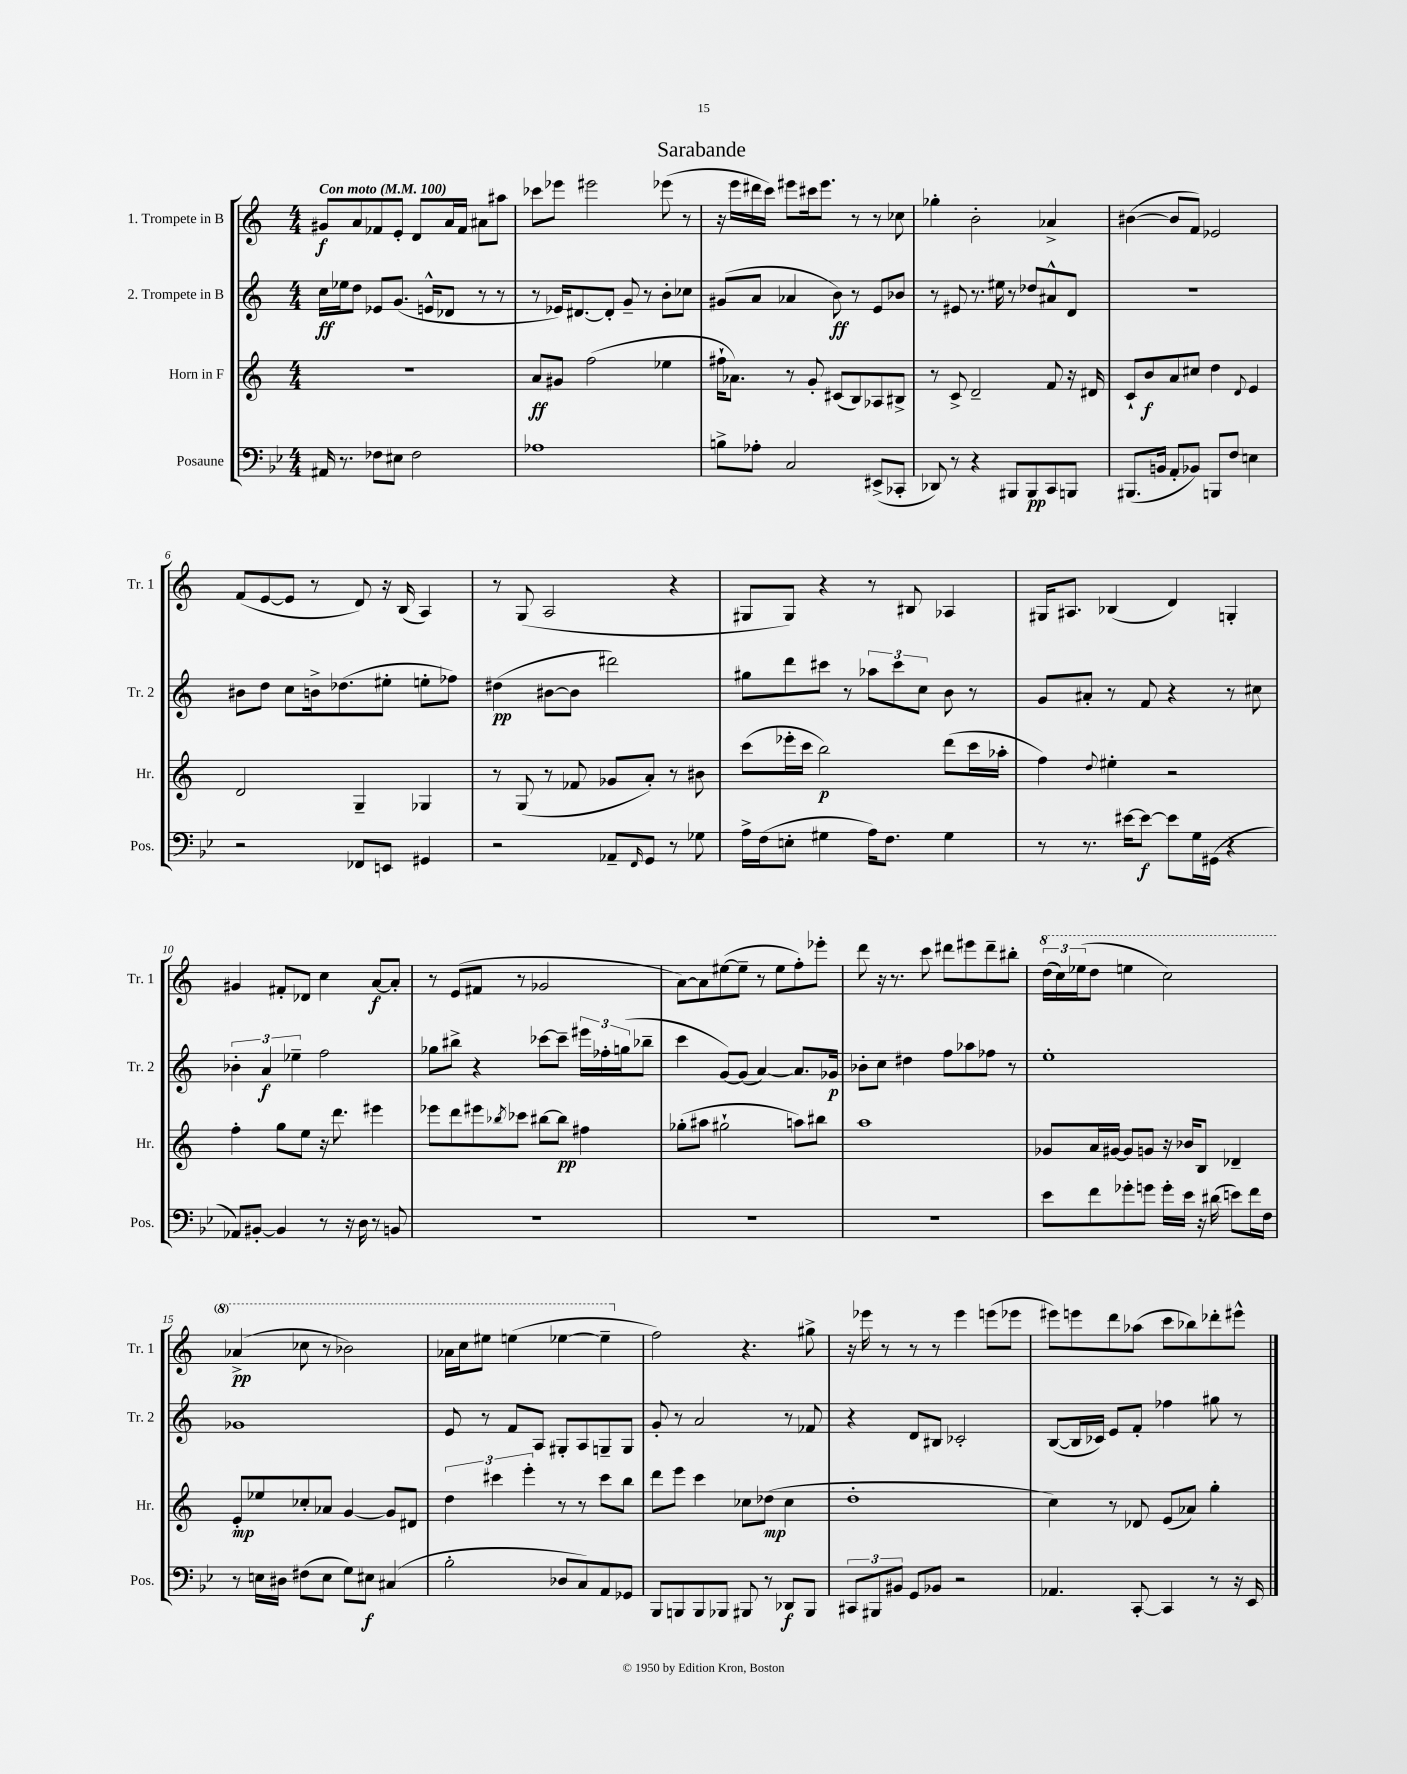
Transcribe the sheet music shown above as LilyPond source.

\header { title = "Sarabande" }
<<
\new StaffGroup <<
\new Staff = "s0" \with { instrumentName = "1. Trompete in B" shortInstrumentName = "Tr. 1" } {
    \clef treble \key c \major \numericTimeSignature \time 4/4 \tempo "Con moto" 4 = 100
    gis'8\f a'8 fes'8 e'8-. d'8 a'16 fes'16 ais'8 ais''8 |
    ces'''8 ees'''8 eis'''2 ees'''8( r8 |
    r16 e'''16 dis'''16 c'''16) eis'''8 cis'''16 eis'''8. r8 r8 ces''8 |
    ges''4-. b'2-. aes'4-> |
    bis'4~( bis'8 f'8) ees'2 |
    f'8( e'8~ e'8 r8 d'8) r16 b16( a4) |
    r8 g8( a2 r4 |
    gis8 gis8) r4 r8 bis8 aes4 |
    gis16 ais8. bes4( d'4) g4-. |
    gis'4 fis'8-. des'8 c''4 a'8~\f a'8-. |
    r8 e'8( fis'8 r8 ges'2 |
    a'8~) a'8 eis''8~( eis''8-- r8 eis''8 f''8-.) ees'''8-. |
    d'''8 r16 r8. c'''8 dis'''8 eis'''8 dis'''8-- bis''8-. |
    \tuplet 3/2 { \ottava #1 d'''16( c'''16) ees'''16( } d'''8 e'''4 c'''2) |
    aes''4->\pp( ces'''8 r8 bes''2) |
    aes''16 c'''16 eis'''8 e'''4( ees'''4~ ees'''4-- \ottava #0 |
    f''2) r4. gis''8-> |
    r16 ees'''16 r8 r8 r8 ees'''4 e'''8( ees'''8 |
    eis'''8) e'''8 d'''8 aes''8( c'''8 bes''8) des'''8-. eis'''8-^ \bar "|." |
}
\new Staff = "s1" \with { instrumentName = "2. Trompete in B" shortInstrumentName = "Tr. 2" } {
    \clef treble \key c \major \numericTimeSignature \time 4/4
    c''16\ff ees''16 d''8 ees'8 g'8.( e'16-^ des'8 r8 r8 |
    r8 ees'16) dis'8.~ dis'8-. g'8-- r8 b'8-. ces''8 |
    gis'8( a'8 aes'4 b'8\ff) r8 e'8 bes'8 |
    r8 eis'8 r8. eis''16 r8 des''8 ais'8-^ d'8 |
    R1 |
    bis'8 d''8 c''8 b'16-> des''8.( eis''8-. e''8-. fes''8) |
    dis''4\pp( bis'8~ bis'8 dis'''2) |
    gis''8 d'''8 cis'''8 r8 \tuplet 3/2 { aes''8 cis'''8 c''8 } b'8 r8 |
    g'8 ais'8-. r8 f'8 r4 r8 cis''8 |
    \tuplet 3/2 { bes'4-. a'4\f ees''4-- } f''2 |
    ges''8 bis''8-> r4 ces'''8~ ces'''8-- \tuplet 3/2 { eis'''16 fes''16-. g''16( } bes''8-- |
    c'''4 g'8~) g'8( a'4~) a'8. ges'16\p |
    bes'8-. c''8 dis''4 f''8 aes''8 fes''8 r8 |
    e''1-. |
    ges'1 |
    e'8 r8 f'8 a8 gis8-. a8 g8-- g8 |
    g'8-. r8 a'2 r8 fes'8 |
    r4 d'8 bis8 ces'2-. |
    b8~( b16 ces'16) e'8 f'8-. fes''4 gis''8 r8 \bar "|." |
}
\new Staff = "s2" \with { instrumentName = "Horn in F" shortInstrumentName = "Hr." } {
    \clef treble \key c \major \numericTimeSignature \time 4/4
    R1 |
    a'8\ff gis'8 f''2( ees''4 |
    fis''16-! aes'8.) r8 g'8-. cis'8( b8) aes8 bis8-> |
    r8 c'8-> d'2-- f'8 r16 dis'16 |
    c'8-! b'8\f a'8 cis''8 d''4 \appoggiatura { d'8 } e'4 |
    d'2 g4-- ges4 |
    r8 g8( r8 fes'8 ges'8 a'8-.) r8 bis'8 |
    c'''8( ees'''16-. c'''16 b''2\p) d'''8( c'''16 aes''16-. |
    f''4) \appoggiatura { d''8 } eis''4-. r2 |
    f''4-. g''8 e''8 r16 d'''8. eis'''4 |
    ees'''8 d'''8 eis'''8 \acciaccatura { bes''8 } ces'''8 bis''8~ bis''8\pp fis''4 |
    ges''8-.( ais''8 gis''2-! a''8) bis''8 |
    a''1 |
    ges'8 a'16 gis'16~ gis'8 g'8 r16 bes'16 b8 des'4-- |
    e'8-.\mp ees''8 ces''8-. aes'8 g'4~ g'8 dis'8 |
    \tuplet 3/2 { d''4 cis'''4 e'''4-. } r8 r8 cis'''8 b''8 |
    d'''8 e'''8 c'''4 ces''8 des''8\mp( ces''4 |
    d''1-. |
    c''4) r8 des'8 e'8( aes'8) g''4-. \bar "|." |
}
\new Staff = "s3" \with { instrumentName = "Posaune" shortInstrumentName = "Pos." } {
    \clef bass \key bes \major \numericTimeSignature \time 4/4
    ais,16 r8. fes8 eis8 fes2 |
    aes1 |
    b8-> aes8-. c2 eis,8->( ces,8-. |
    des,8) r8 r4 bis,,8 bis,,8\pp c,8 b,,8 |
    bis,,8.( b,16 a,8-. bes,8) b,,8 f8 e4 |
    r2 fes,8 e,8 gis,4 |
    r2 aes,8-- \grace { f,16 } g,8 r8 ges8 |
    a16-> f16( e8-. gis4 a16) f8. gis4 |
    r8 r8. eis'16~ eis'8~\f eis'8 g16 gis,16( r4 |
    aes,8) bis,8~-. bis,4 r8 r16 d16 r8 b,8 |
    R1 |
    R1 |
    R1 |
    ees'8 f'8 ges'8-. g'8 g'16-. ees'16 r16 dis'16( e'8) f'16 f16 |
    r8 e16 dis16 fis8( e8 g8) eis8\f cis4( |
    bes2-. des8 c8) a,8 ges,8 |
    bes,,8 b,,8 b,,8 bes,,8 bis,,8 r8 des,8\f bis,,8 |
    \tuplet 3/2 { cis,8 bis,,8 bis,8 } g,8 bes,8 r2 |
    aes,4. c,8~-. c,4 r8 r16 ees,16 \bar "|." |
}
>>
>>
